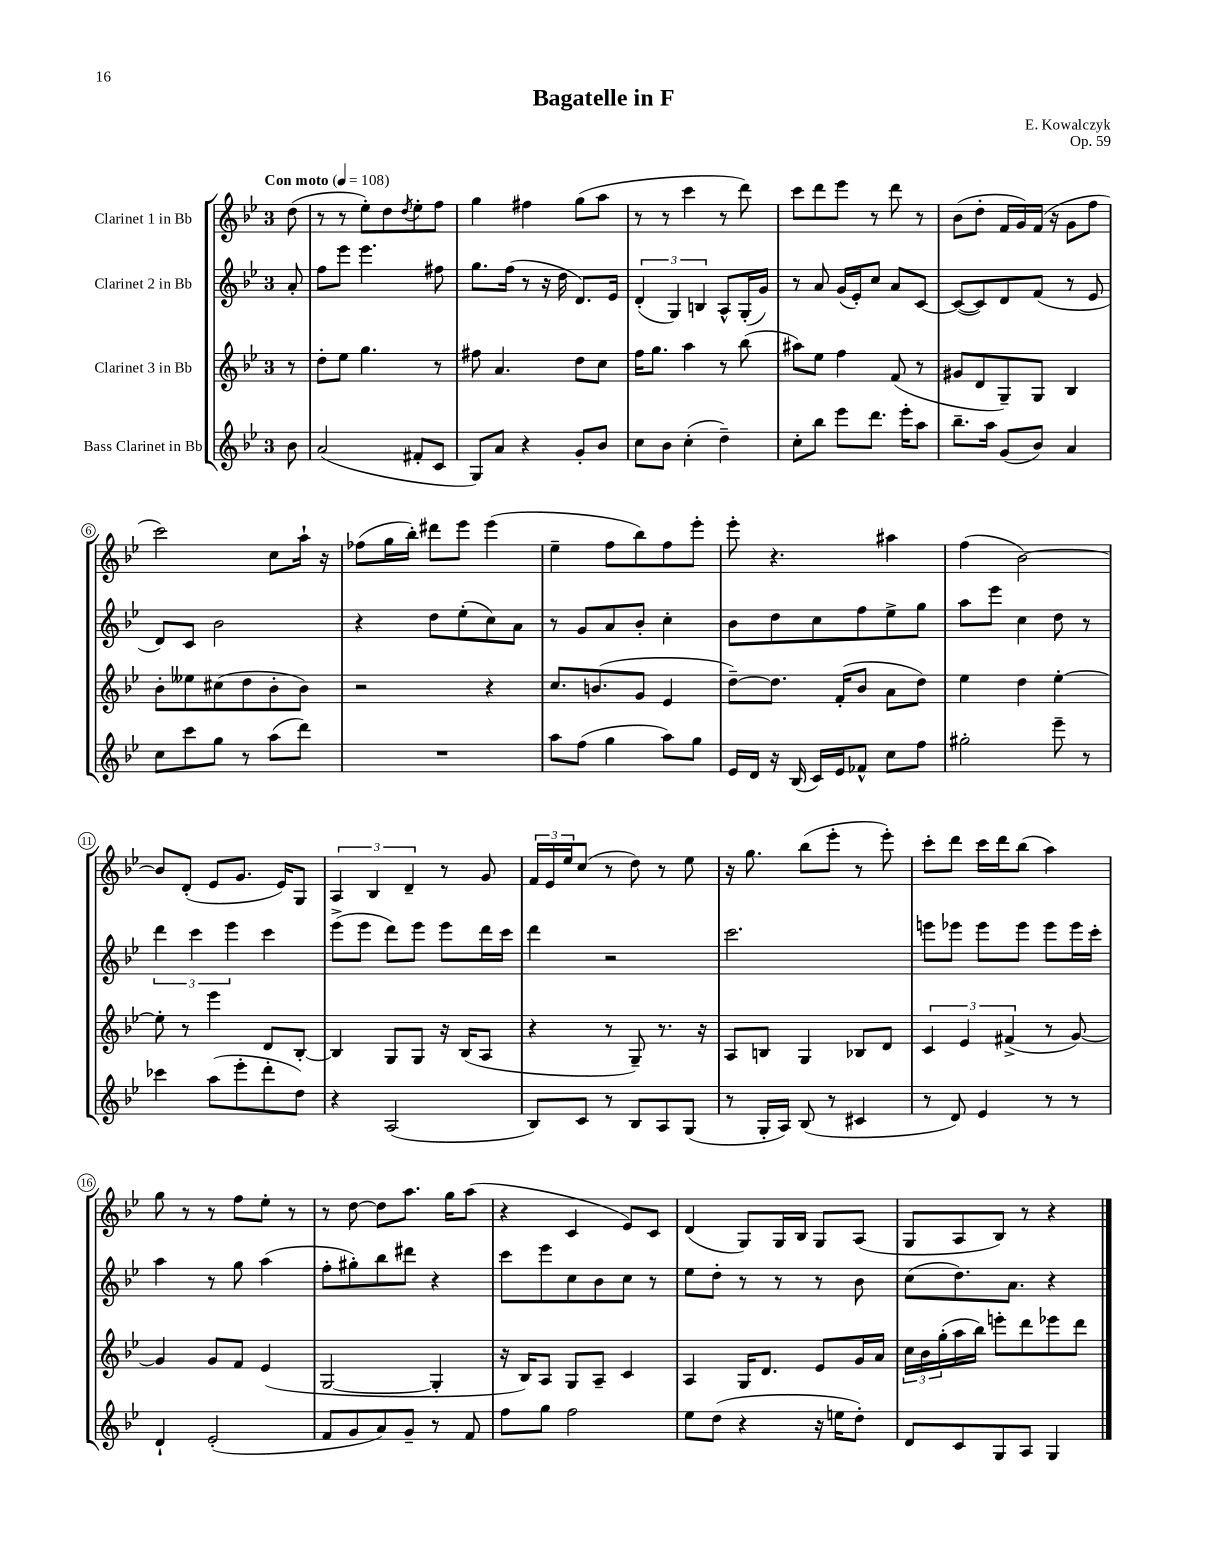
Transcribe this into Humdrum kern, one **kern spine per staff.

**kern	**kern	**kern	**kern
*staff4	*staff3	*staff2	*staff1
*clefG2	*clefG2	*clefG2	*clefG2
*k[b-e-]	*k[b-e-]	*k[b-e-]	*k[b-e-]
*M3/4	*M3/4	*M3/4	*M3/4
*MM108	*MM108	*MM108	*MM108
8b-	8r	8a'	(8dd
=	=	=	=
(2a	8dd'	8ff	8r
.	8ee-	8eee-	8r
.	4.gg	4.eee-	8ee-')
.	.	.	8dd
.	.	.	8qdd
8f#'	.	.	8ee-'
8c	8r	8ff#	8ff
=	=	=	=
8G)	8ff#	8.gg	4gg
8a	4.a	.	.
.	.	(16ff	.
4r	.	8r	4ff#
.	.	16r	.
.	.	16dd	.
8g'	8dd	8.d)	(8gg
8b-	8cc	.	8aa
.	.	16e-	.
=	=	=	=
8cc	16ff	(6d'	8r
.	8.gg	.	.
8b-	.	.	8r
.	.	6G)	.
(4cc'	4aa	.	4ccc
.	.	6B	.
4dd~)	8r	8A^^	8r
.	(8bb-	(16G'	8ddd)
.	.	16g)	.
=	=	=	=
8cc'	8aa#)	8r	8ccc
8bb-	8ee-	8a	8ddd
8eee-	4ff	(16g	8eee-
.	.	16e-')	.
8.ddd	.	8cc	8r
.	(8f	8a	8ddd
16eee-'	.	.	.
8aa	8r	[8c	8r
=	=	=	=
8.bb-~	8g#	(8c_	(8b-
.	8d	8c])	8dd'
16aa	.	.	.
(8g	8G~)	8d	16f
.	.	.	16g)
8b-)	8G	(8f	(16f
.	.	.	16r
4a	4B-	8r	8g
.	.	8e-	8ff
=	=	=	=
8cc	8b-'	8d)	2ccc)
8ccc	8ee--	8c	.
8gg	(8cc#	2b-	.
8r	8dd	.	.
(8aa	8b-'	.	8cc
8ddd)	8b-)	.	16aa`
.	.	.	16r
=	=	=	=
2.r	2r	4r	(8ff-
.	.	.	16gg
.	.	.	16bb-')
.	.	8dd	8ddd#
.	.	(8ee-'	8eee-
.	4r	8cc)	(4eee-
.	.	8a	.
=	=	=	=
8aa	8.cc	8r	4ee-~
(8ff	.	8g	.
.	(8.b	.	.
4gg	.	8a	8ff
.	8g	8b-'	8bb-)
8aa)	4e-	4cc'	8ff
8gg	.	.	8eee-'
=	=	=	=
16e-	[8dd~)	8b-	8eee-'
16d	.	.	.
16r	8.dd]	8dd	4.r
(16B-	.	.	.
16c)	.	8cc	.
16e-	(16f'	.	.
8f-^^	8b-	8ff	.
8cc	8a	8ee-^	4aa#
8ff	8dd)	8gg	.
=	=	=	=
2gg#'	4ee-	8aa	(4ff
.	.	8eee-	.
.	4dd	4cc	[2b-)
8eee-~	[4ee-'	8dd	.
8r	.	8r	.
=	=	=	=
4ccc-	8ee-']	6ddd	8b-]
.	8r	.	(8d'
.	.	6ccc	.
(8aa	4eee-	.	8e-
.	.	6eee-	.
8eee-'	.	.	8.g
8ddd'	8d	4ccc	.
.	.	.	16e-)
8dd)	[8B-'	.	8G
=	=	=	=
4r	4B-]	(8eee-^	6A
.	.	8eee-	.
.	.	.	6B-
(2A	8G	8ddd)	.
.	.	.	6d~
.	8G	8eee-	.
.	16r	8eee-	8r
.	(16B-	.	.
.	8A	16ddd	8g
.	.	16ccc	.
=	=	=	=
8B-)	4r	4ddd	24f
.	.	.	24e-
.	.	.	24ee-
8c	.	.	(8cc
8r	8r	2r	8r
8B-	8G~)	.	8dd)
8A	8.r	.	8r
(8G	.	.	8ee-
.	16r	.	.
=	=	=	=
8r	8A	2.ccc	16r
.	.	.	8.gg
16G'	8B	.	.
16A)	.	.	.
(8B-	4G	.	(8bb-
8r	.	.	8eee-'
4c#	8B-	.	8r
.	8d	.	8eee-')
=	=	=	=
8r	6c	8eee	8ccc'
8d)	.	8eee-	8ddd
.	6e-	.	.
4e-	.	8eee-	16ccc
.	.	.	16ddd
.	(6f#^	.	.
.	.	8eee-	(8bb-
8r	8r	8eee-	4aa)
8r	[8g)	16eee-	.
.	.	16ccc'	.
=	=	=	=
4d`	4g]	4aa	8gg
.	.	.	8r
(2e-'	8g	8r	8r
.	8f	8gg	8ff
.	(4e-	(4aa	8ee-'
.	.	.	8r
=	=	=	=
8f	[2G	8ff'	8r
8g	.	8gg#')	[8dd
8a)	.	8bb-	8dd]
8g~	.	8ddd#	8.aa
8r	4G']	4r	.
.	.	.	16gg
8f	.	.	(8aa
=	=	=	=
8ff	16r	8ccc	4r
.	16B-)	.	.
8gg	8A	8eee-	.
2ff	8G	8cc	4c
.	8A~	8b-	.
.	4c	8cc	8e-)
.	.	8r	8c
=	=	=	=
8ee-	4A	8ee-	(4d
(8dd	.	8dd'	.
4r	16G	8r	8G)
.	8.d	.	.
.	.	8r	16G
.	.	.	16B-
16r	8e-	8r	8G
16ee	.	.	.
8dd')	16g	8b-	(8A
.	16a	.	.
=	=	=	=
8d	24cc	(8cc	8G
.	24b-	.	.
.	(24gg'	.	.
8c	16aa	8.dd)	8A
.	16bb-)	.	.
8G	8eee'	.	8B-)
.	.	8.a	.
8A	8ddd	.	8r
4G	8eee-	4r	4r
.	8ddd	.	.
==	==	==	==
*-	*-	*-	*-
